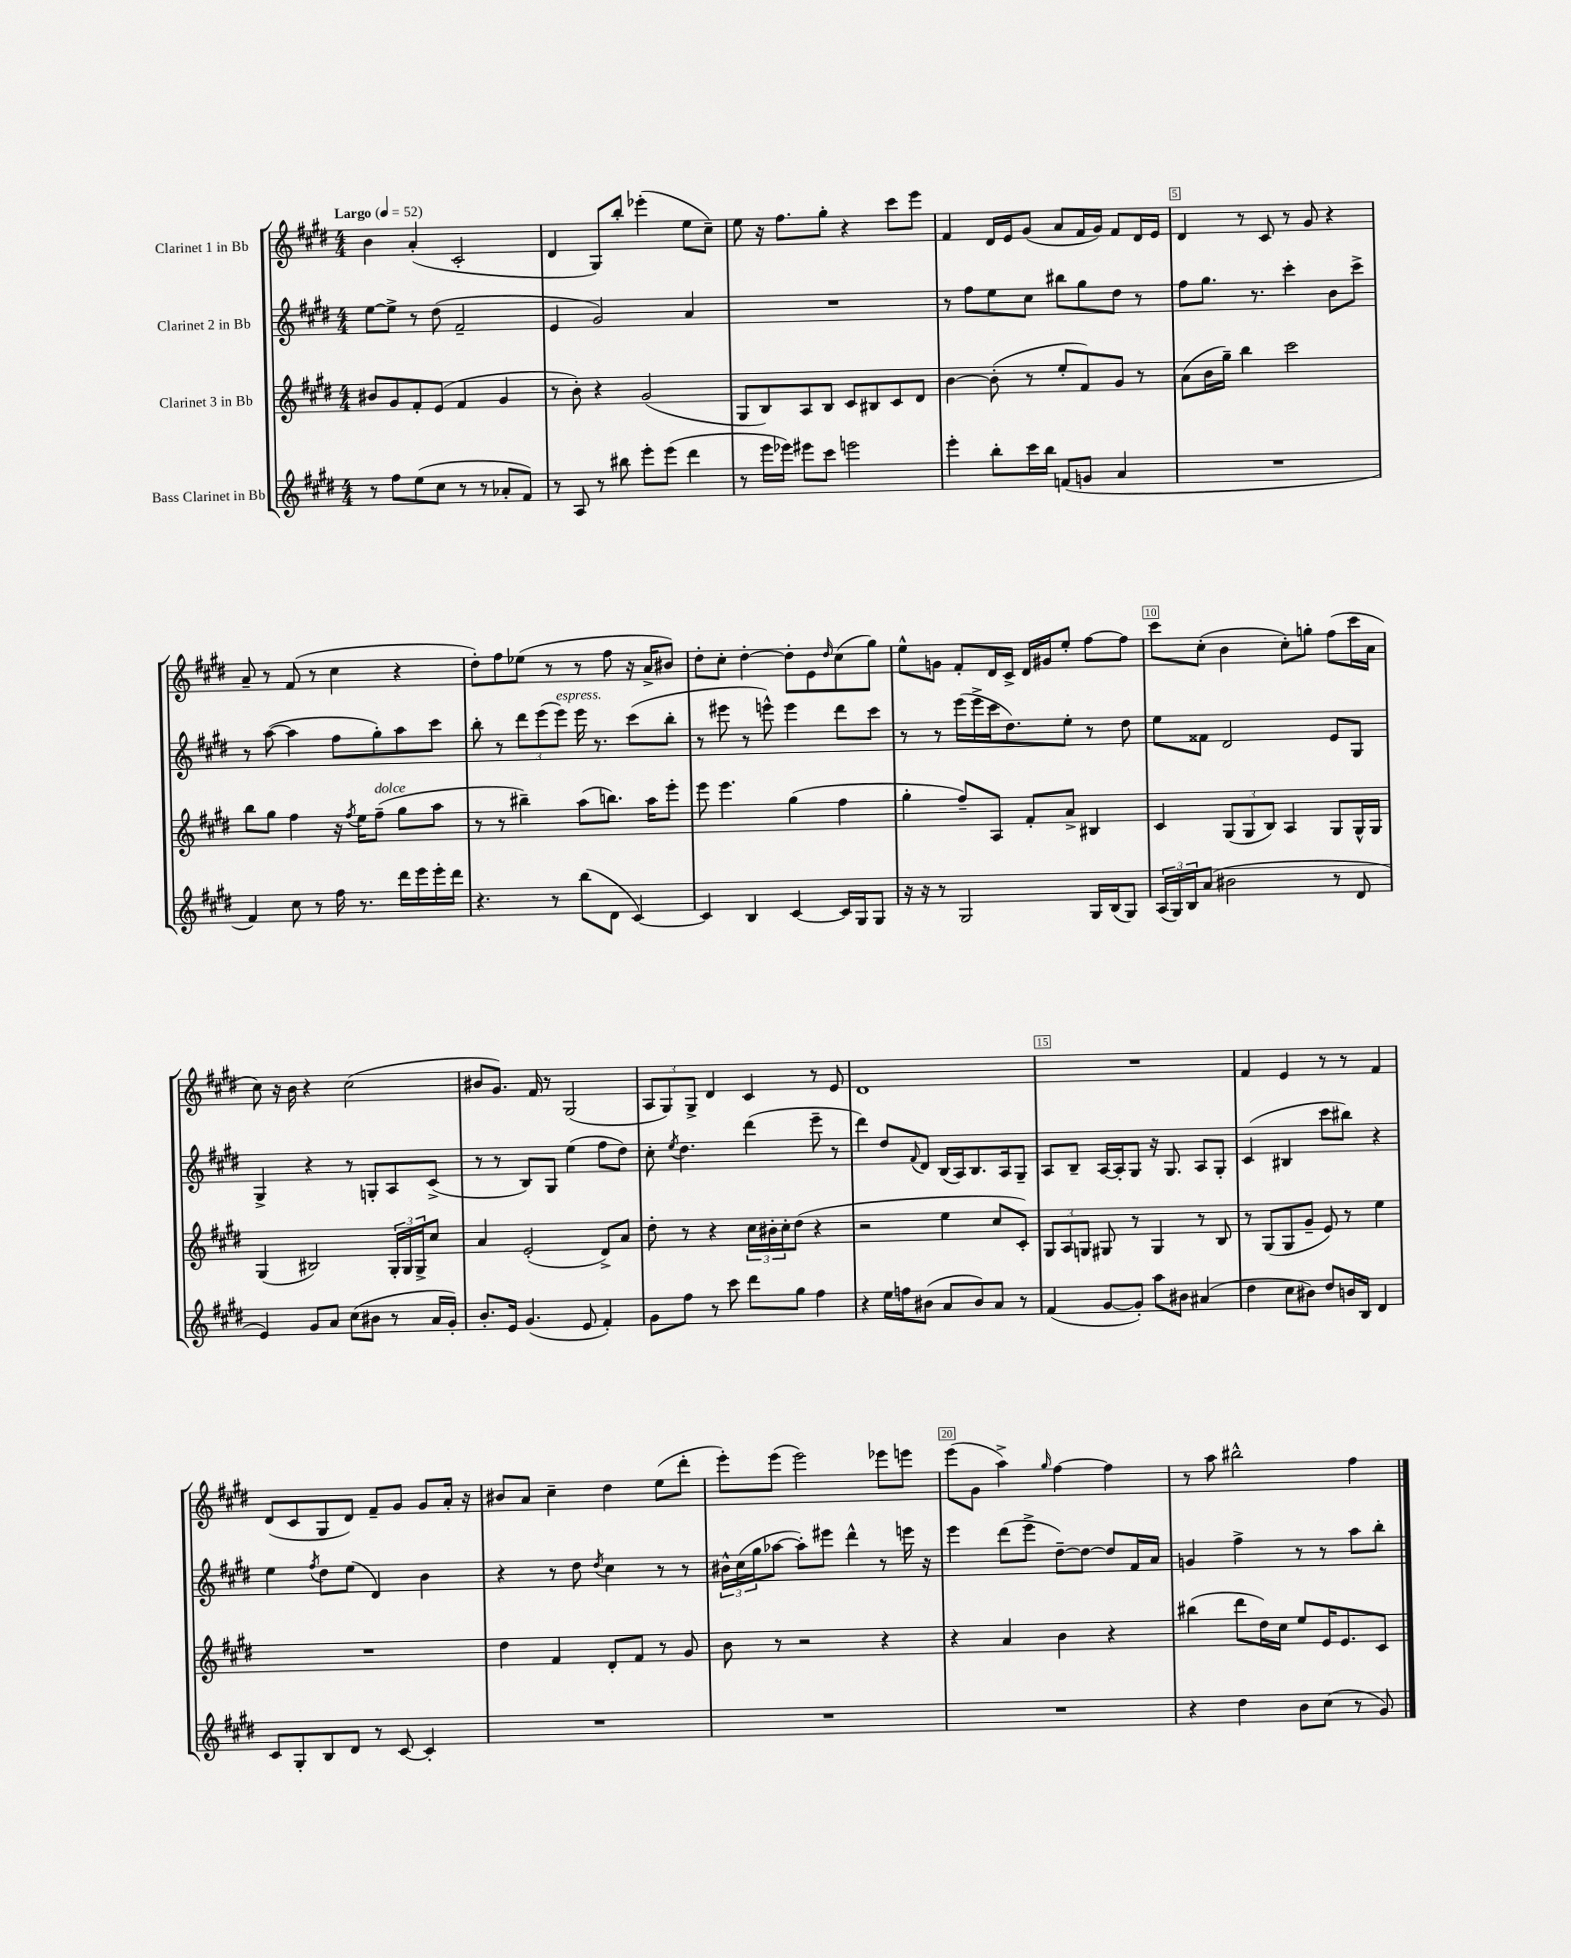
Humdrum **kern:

**kern	**kern	**kern	**kern
*part4	*part3	*part2	*part1
*staff4	*staff3	*staff2	*staff1
*I"Bass Clarinet in Bb	*I"Clarinet 3 in Bb	*I"Clarinet 2 in Bb	*I"Clarinet 1 in Bb
*clefG2	*clefG2	*clefG2	*clefG2
*k[f#c#g#d#]	*k[f#c#g#d#]	*k[f#c#g#d#]	*k[f#c#g#d#]
*M4/4	*M4/4	*M4/4	*M4/4
*MM52	*MM52	*MM52	*MM52
=1	=1	=1	=1
!	!	!	!LO:TX:a:B:t=Largo
8r	8b#X/L	[8ee\L	4b\
8ff#\L	8g#/	8ee^\J]	.
(8ee\	8f#'/	8r	(4a'/
8cc#\J	(8e/J	(8dd#\	.
8r	4f#/	2f#~/	2c#'/
8r	.	.	.
8a-X'/L	4g#/	.	.
8f#/J)	.	.	.
=2	=2	=2	=2
8r	8r	4e/	4d#/
8A/	8b'\)	.	.
8r	4r	2g#/)	8G#/L)
8bb#X\	.	.	8bb'/J
8eee'\L	(2g#/	.	(4eee-X'\
(8eee\J	.	.	.
4ddd#\	.	4a/	8ee\L
.	.	.	8cc#~\J)
=3	=3	=3	=3
8r	8G#/L	1r	8ee\
16eee\LL	8B/)	.	16r
16eee-X\JJ)	.	.	8.ff#\L
8eee#X\L	8A/	.	.
8ccc#\J	8B/J	.	8gg#'\J
2eeen\	8c#/L	.	4r
.	8B#X/	.	.
.	8c#/	.	8ccc#\L
.	8d#/J	.	8eee\J
=4	=4	=4	=4
4eee'\	[4b\	8r	4f#/
.	.	8ff#\L	.
8bb'\L	(8b'\]	8ee\	16d#/LL
.	.	.	16e/J
16ccc#\L	8r	8cc#\J	(8g#/J
16bb\JJ	.	.	.
(8fn/L	8ee'/L	8bb#X\L	8a/L
8gn/J	8f#/)	8gg#\	16f#/L
.	.	.	16g#/JJ)
4a/	8g#/J	8dd#\J	8f#/L
.	8r	8r	16d#/L
.	.	.	16e/JJ
=5	=5	=5	=5
1r	(8a\L	8ff#\L	4d#/
.	16b\L	8.gg#\J	.
.	16gg#~\JJ)	.	.
.	4bb\	.	8r
.	.	8.r	.
.	.	.	8c#/
.	2ccc#\	4ccc#'\	8r
.	.	.	8g#/
.	.	8b\L	4r
.	.	8ccc#^\J	.
!!LO:LB:g=z
=6	=6	=6	=6
4f#/)	8bb\L	8r	8a~/
.	8gg#\J	([8aa\	8r
8cc#\	4ff#\	4aa\]	(8f#/
8r	.	.	8r
16ff#\	16r	8ff#\L	4cc#\
.	8qff#/	.	.
8.r	16ee\KL	.	.
!	!LO:TX:a:i:t=dolce	!	!
.	(8ff#~\J	8gg#'\)	.
16ddd#\LL	8gg#\L	8aa\	4r
16eee\	.	.	.
16eee'\	8aa\J	8ccc#\J	.
16ddd#\JJ	.	.	.
=7	=7	=7	=7
4.r	8r	8bb'\	8dd#'\L)
.	8r	8r	8ff#\
.	4bb#X~\)	12ddd#\L	(8ee-X\J
.	.	(12eee\	.
8r	.	.	8r
!	!	!LO:TX:a:i:t=espress.	!
.	.	12eee\J)	.
(8bb\L	(8aa\L	16eee\	8r
.	.	8.r	.
8d#\J	8.bbn\J)	.	8ff#\
[4c#/)	.	(8ccc#\L	16r
.	16aa\KL	.	16a^/KL
.	8eee'\J	8bb'\J	8b#X/J)
=8	=8	=8	=8
4c#/]	8eee\	8r	8dd#'\L
.	4.eee\	8eee#X\	8cc#'\J
4B/	.	8r	[4dd#'\
.	.	8eeen^^\)	.
[4c#/	(4gg#\	4eee\	8dd#'\L]
.	.	.	8e\
.	.	.	16qqdd#/
16c#/LL]	4ff#\	8ddd#\L	(8cc#\
16G#/J	.	.	.
8G#/J	.	8ccc#\J	8gg#\J)
=9	=9	=9	=9
16r	4gg#'\	8r	8ee^^\L
16r	.	.	.
8r	.	8r	8gn\J
2G#/	8ff#~/L)	(16eee\LL	8f#'/L
.	.	16eee^\	.
.	8A/J	16ccc#\J	16d#/L
.	.	8.dd#\)	16c#^/JJ
.	8f#'/L	.	16d#/LL
.	.	.	16g#X/J
.	8a^/J	8ee'\J	8ee'/J
16G#/LL	4B#X/	8r	[8ff#\L
(16B/J	.	.	.
8G#/J)	.	8dd#\	8ff#\J]
=10	=10	=10	=10
(24A/LL	4c#/	8ee\L	8ccc#\L
24G#/)	.	.	.
24B/J	.	.	.
(8a/J	.	8f##X\J	(8cc#'\J
2b#X\	(12G#/L	2d#/	4b\
.	12G#/	.	.
.	12B/J)	.	.
.	4A/	.	8cc#'\L)
.	.	.	8ggn'\J
8r	8G#/L	8e/L	(8ff#\L
8d#/	16G#^^/L	8G#/J	16ccc#\L
.	16G#/JJ	.	16a\JJ
!!LO:LB:g=z
=11	=11	=11	=11
4e/)	(4G#/	4G#^/	8cc#\)
.	.	.	16r
.	.	.	16b\
8g#/L	2B#X/)	4r	4r
8a/J	.	.	.
(8cc#\L	.	8r	(2cc#\
8b#X\J	.	8Gn'/L	.
8r	24G#'/LL	8A/	.
.	24G#/	.	.
.	24G#^/J	.	.
16a/LL	8cc#/J	(8c#^/J	.
16g#'/JJ)	.	.	.
=12	=12	=12	=12
8.b'/L	4a/	8r	8b#X/L
.	.	8r	8.g#/J)
16e/Jk	.	.	.
(4.g#/	(2e'/	8B/L)	.
.	.	.	16f#/
.	.	8G#/J	8r
.	.	(4ee\	(2G#/
8e/	.	.	.
4f#'/)	8d#^/L)	8ff#\L	.
.	8a/J	8dd#\J)	.
=13	=13	=13	=13
8g#\L	8dd#'\	8cc#'\	12A/L
.	.	.	12G#/)
.	.	8qee/	.
8ff#\J	8r	4.dd#\	.
.	.	.	12G#^/J
8r	4r	.	4d#/
8ccc#\	.	.	.
8ddd#\L	24cc#\LL	(4ddd#\	4c#/
.	24b#X'\	.	.
.	24cc#'\J	.	.
8gg#\J	(8dd#\J	.	.
4ff#\	4r	8eee~\	8r
.	.	8r	8e/
=14	=14	=14	=14
4r	2r	4ddd#\)	1d#
16ee\LL	.	8dd#/L	.
16ffn\J	.	.	.
.	.	8qqf#/	.
(8b#X\J	.	8d#/J	.
8a/L	4ee\	(16B/LL	.
.	.	16A/J)	.
8b#/)	.	8.B/	.
8a/J	8cc#/L	.	.
.	.	16A/k	.
8r	8c#'/J)	8G#~/J	.
=15	=15	=15	=15
(4f#/	12G#/L	8A/L	1r
.	12A/	.	.
.	.	8B~/J	.
.	12Gn/J	.	.
[8g#/L	8G#X/	[16A/LL	.
.	.	16A'/J]	.
8g#'/J])	8r	8G#/J	.
8aa\L	4G#/	16r	.
.	.	8.G#/	.
8b#X\J	.	.	.
(4a#X/	8r	8A/L	.
.	8B/	8G#'/J	.
=16	=16	=16	=16
4dd#\	8r	(4c#/	4f#/
.	(8G#/L	.	.
8cc#\L	8G#/	4B#X/	4e/
8b#X\J)	8g#~/J	.	.
8dd#/L	8e/)	8ccc#\L	8r
16bn/L	8r	8bb#X\J)	8r
16B/JJ	.	.	.
4d#/	4ee\	4r	4f#/
!!LO:LB:g=z
=17	=17	=17	=17
8c#/L	1r	4ee\	(8d#/L
8G#'/	.	.	8c#/
.	.	8qff#/	.
8B/	.	8dd#\L	8G#/
8d#/J	.	(8ee\J	8d#/J)
8r	.	4d#/)	8f#~/L
[8c#/	.	.	8g#/J
4c#'/]	.	4b\	8g#/L
.	.	.	16a'/Jk
.	.	.	16r
=18	=18	=18	=18
1r	4dd#\	4r	8b#X/L
.	.	.	8a/J
.	4f#/	8r	4cc#~\
.	.	8dd#\	.
.	.	8qdd#/	.
.	8d#'/L	4cc#\	4dd#\
.	8f#/J	.	.
.	8r	8r	(8ee\L
.	8g#/	8r	8ddd#'\J
=19	=19	=19	=19
1r	8b\	24b#X^^\LL	8eee'\L)
.	.	(24cc#\	.
.	.	24gg#\J	.
.	8r	[8aa-X\J	(8eee\J
.	2r	8aa-'\L])	2eee\)
.	.	8eee#X\J	.
.	.	4ddd#^^\	.
.	4r	8r	8eee-X\L
.	.	16eeen\	8eeen\J
.	.	16r	.
=20	=20	=20	=20
1r	4r	4eee\	(8eee\L
.	.	.	8g#\J
.	4a/	(8ddd#\L	4aa^\)
.	.	8eee^\J	.
.	.	.	16qqgg#/
.	4b\	[8dd#~\L)	[4ff#\
.	.	8dd#\J_	.
.	4r	8dd#/L]	4ff#\]
.	.	16f#/L	.
.	.	16a/JJ	.
=21	=21	=21	=21
4r	(4bb#X\	4gn/	8r
.	.	.	8aa\
4dd#\	8ddd#\L	4ff#^\	2bb#X^^\
.	16dd#\L)	.	.
.	16cc#\JJ	.	.
8b\L	8ee/L	8r	.
(8cc#\J	16e/K	8r	.
.	8.e/	.	.
8r	.	8aa\L	4ff#\
8g#/)	8c#/J	8bb'\J	.
==	==	==	==
*-	*-	*-	*-
